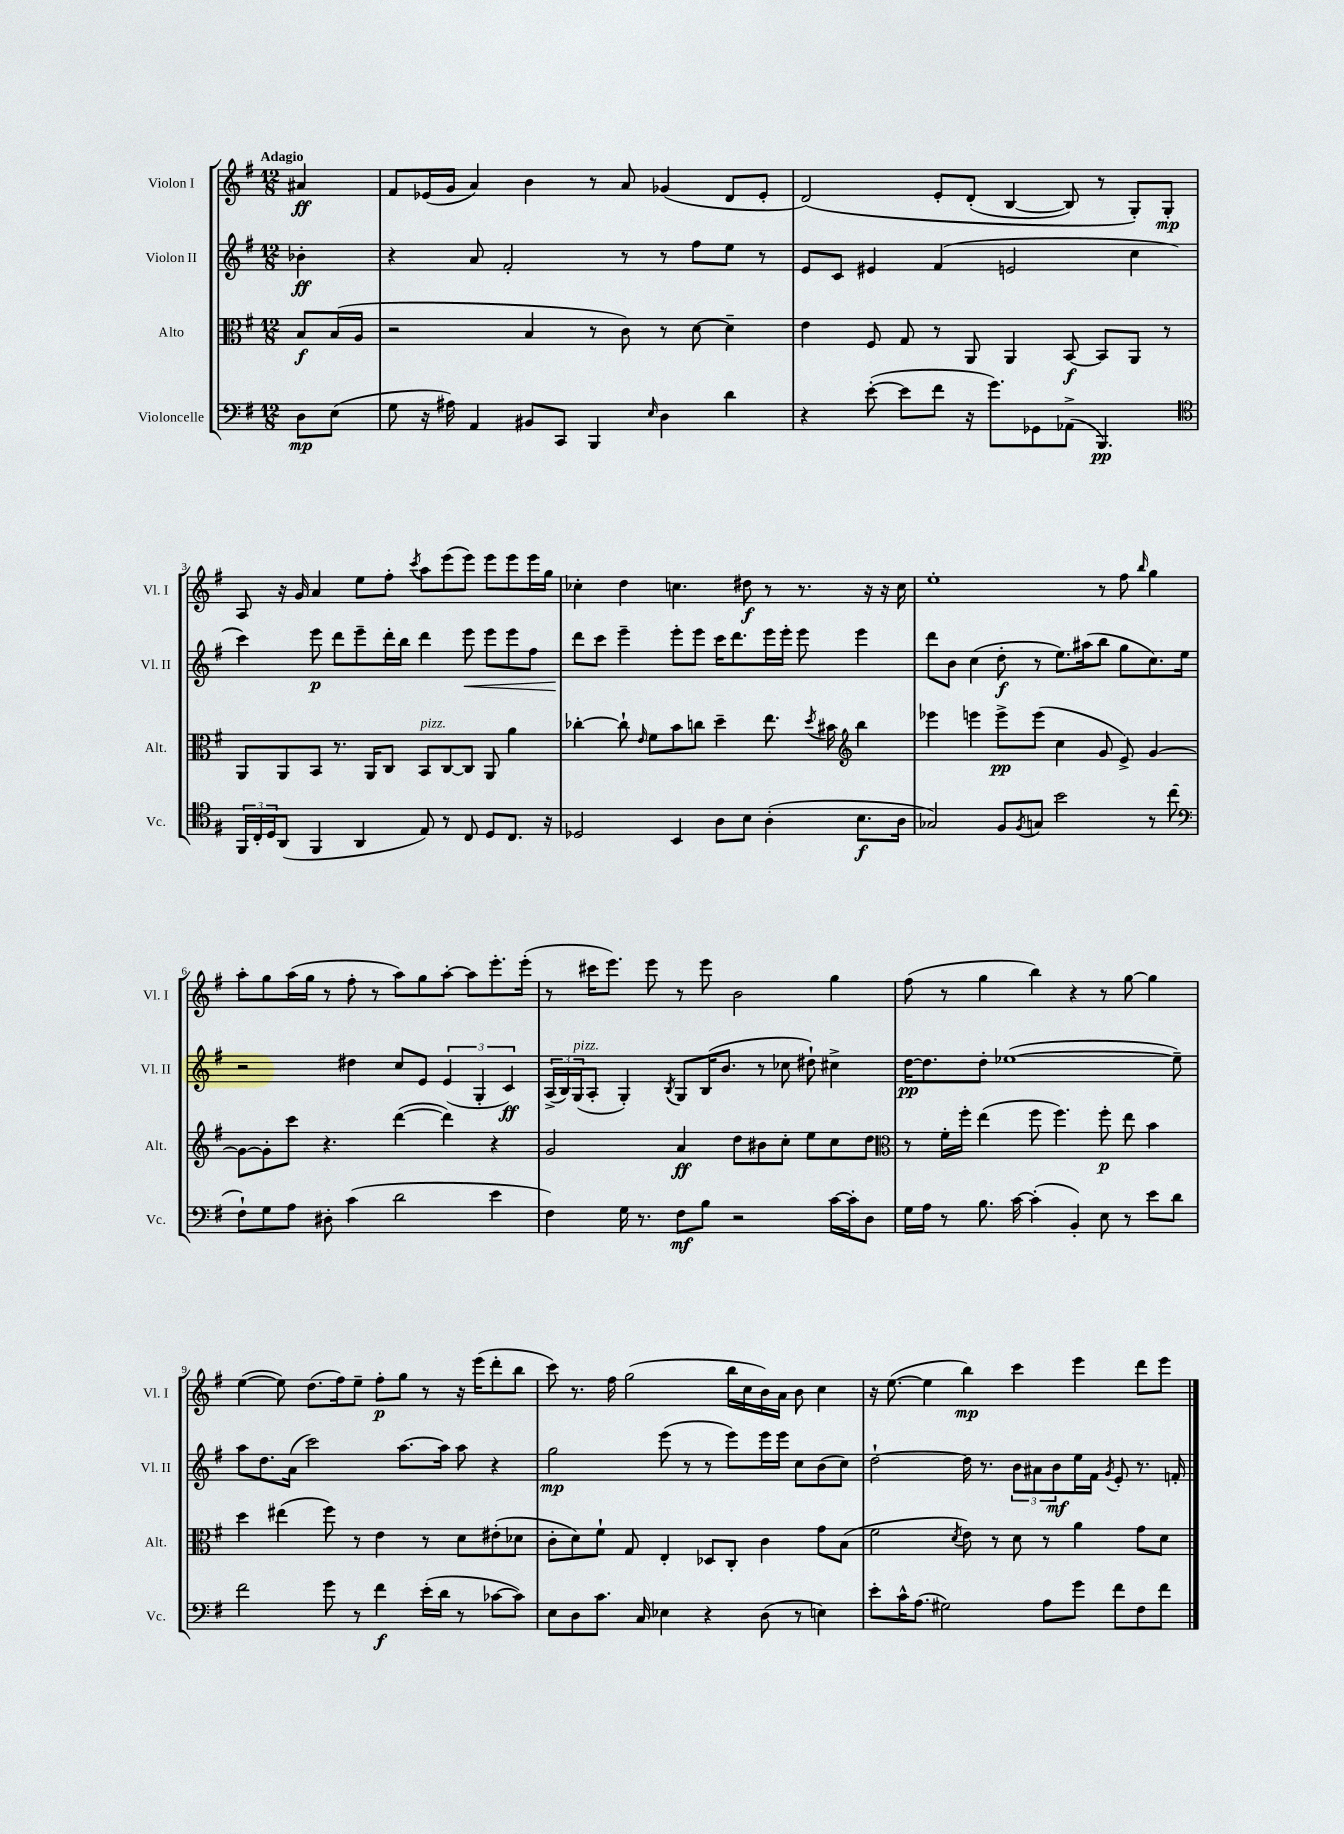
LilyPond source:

<<
\new StaffGroup <<
\new Staff = "s0" \with { instrumentName = "Violon I" shortInstrumentName = "Vl. I" } {
    \clef treble \key g \major \numericTimeSignature \time 12/8 \partial 4 \tempo "Adagio"
    ais'4\ff |
    fis'8 ees'16( g'16 a'4) b'4 r8 a'8 ges'4( d'8 ees'8-. |
    d'2)\( e'8-. d'8-.( b4~ b8) r8 g8-.\) g8-.\mp |
    a8 r16 g'16 a'4 e''8 fis''8-. \acciaccatura { c'''8 } a''8 e'''8( e'''8) e'''8 e'''8 e'''16 g''16 |
    ces''4-. d''4 c''4. dis''8\f r8 r8. r16 r16 c''16 |
    e''1-. r8 fis''8 \grace { b''16 } g''4 |
    a''8-. g''8 a''16( g''16 r8 fis''8-. r8 a''8) g''8 a''8~-. a''8 e'''8.-. e'''16-.( |
    r8 cis'''16 e'''8.) e'''8 r8 e'''8 b'2 g''4 |
    fis''8( r8 g''4 b''4) r4 r8 g''8~ g''4 |
    e''4~( e''8) d''8.( fis''16) e''8-- fis''8-.\p g''8 r8 r16 e'''16( d'''8-. b''8 |
    c'''8) r8. fis''16 g''2( b''16 c''16 b'16) a'16 b'8 c''4 |
    r16 e''8.~( e''4 b''4\mp) c'''4 e'''4 d'''8 e'''8 \bar "|." |
}
\new Staff = "s1" \with { instrumentName = "Violon II" shortInstrumentName = "Vl. II" } {
    \clef treble \key g \major \numericTimeSignature \time 12/8 \partial 4
    bes'4-.\ff |
    r4 a'8 fis'2-. r8 r8 fis''8 e''8 r8 |
    e'8 c'8 eis'4 fis'4( e'2 c''4 |
    c'''4) e'''8\p d'''8 e'''8-- d'''16-. b''16 d'''4 e'''8\< e'''8 e'''8 fis''8 |
    d'''8\! c'''8 e'''4-- e'''8-. e'''8 c'''16 d'''8. e'''16 e'''16-. e'''8 e'''4 |
    d'''8 b'8 c''4( d''8-.\f r8 e''8.) ais''16( b''8 g''8 c''8.) e''16 |
    r2 dis''4 c''8 e'8 \tuplet 3/2 { e'4( g4-. c'4\ff) } |
    \tuplet 3/2 { a16->( b16) g16^\markup { \italic "pizz." }( } a8-. g4-.) \acciaccatura { b8 } g8 b16( b'8. r8 ces''8 dis''8-!) cis''4-> |
    d''16~\pp d''8. d''8-. ees''1~( ees''8--) |
    a''8 d''8. a'16( c'''2) a''8.~ a''16 a''8 r4 |
    g''2\mp e'''8( r8 r8 e'''8) e'''16 e'''16 c''8 b'8( c''8) |
    d''2~-! d''16 r8. \tuplet 3/2 { b'8 ais'8 b'8\mf } e''16 fis'16 \acciaccatura { g'8 } e'8-. r8. f'16-. \bar "|." |
}
\new Staff = "s2" \with { instrumentName = "Alto" shortInstrumentName = "Alt." } {
    \clef alto \key g \major \numericTimeSignature \time 12/8 \partial 4
    b8\f b16( a16 |
    r2 b4 r8 c'8) r8 d'8~ d'4-- |
    e'4 fis8 g8 r8 a,8 a,4 b,8~\f b,8 a,8 r8 |
    a,8 a,8 b,8 r8. a,16 c8 b,8^\markup { \italic "pizz." } c8~ c8 a,8 a'4 |
    ces''4~-. ces''8-! \grace { e'16 } fis'8 b'8 c''8 d''4-- e''8. \acciaccatura { d''8 } bis'16 \clef treble b''4 |
    ees'''4 e'''4 e'''8->\pp e'''8( c''4 g'8 e'8->) g'4~ |
    g'8~ g'8-. c'''8 r4. d'''4~( d'''4) r4 |
    g'2 a'4\ff d''8 bis'8 c''8-. e''8 c''8 d''8 |
    \clef alto r8 fis'16-. fis''16-. e''4( fis''8 fis''4.) fis''8-.\p e''8 b'4 |
    d''4 eis''4( fis''8) r8 e'4 r8 d'8 eis'8-.( des'8 |
    c'8-. d'8) fis'8-! g8 e4-. des8 c8-. c'4 g'8 b8( |
    fis'2 \acciaccatura { d'8 } e'8) r8 d'8 r8 a'4 g'8 d'8 \bar "|." |
}
\new Staff = "s3" \with { instrumentName = "Violoncelle" shortInstrumentName = "Vc." } {
    \clef bass \key g \major \numericTimeSignature \time 12/8 \partial 4
    d8\mp e8( |
    g8 r16 ais16) a,4 bis,8 c,8 b,,4 \grace { e16 } d4 d'4 |
    r4 e'8~-.( e'8 fis'8 r16 g'8.) ges,8 aes,8->( b,,4.\pp) |
    \clef tenor \tuplet 3/2 { fis,16 c16-. d16 } a,8( fis,4 a,4 e8) r8 c8 d8 c8. r16 |
    des2 b,4 a8 b8 a4-.( b8.\f a16 |
    ges2) fis8 \acciaccatura { fis8 } g8 b'2 r8 c''8( |
    \clef bass fis8-!) g8 a8 dis8-. c'4( d'2 e'4 |
    fis4) g16 r8. fis8\mf b8 r2 c'16~ c'16-. d8 |
    g16 a16 r8 b8. c'16~ c'4-.( b,4-.) e8 r8 e'8 d'8 |
    fis'2 g'8 r8 fis'4\f e'16-.( d'16 r8 ces'8~ ces'8) |
    e8 d8 c'8. c16 ees4 r4 d8( r8 e4) |
    e'8-. c'16-^ a8.( gis2) a8 g'8 fis'8 fis8 fis'8 \bar "|." |
}
>>
>>
